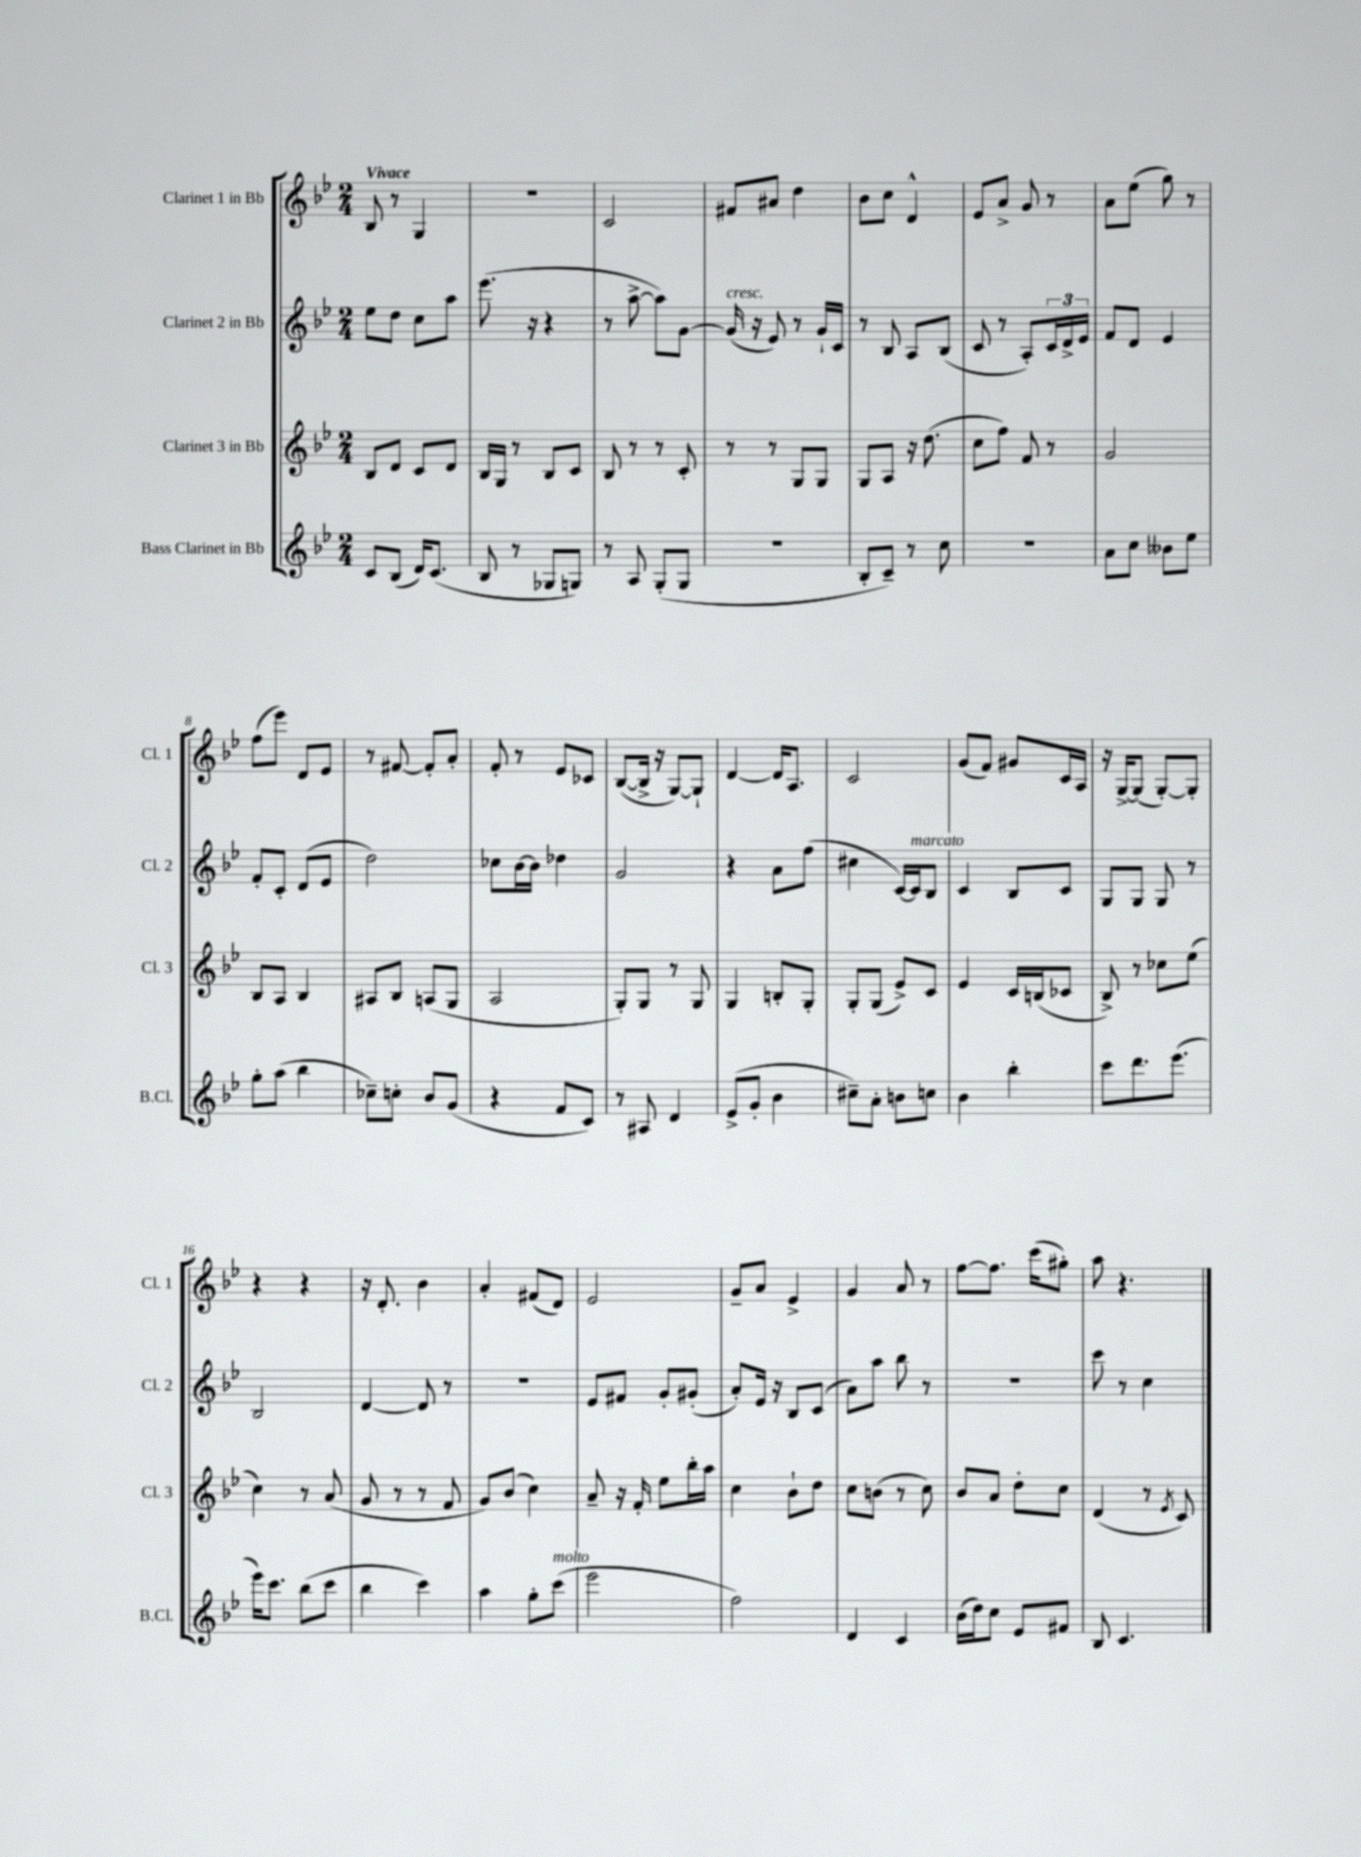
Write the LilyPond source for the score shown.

<<
\new StaffGroup <<
\new Staff = "s0" \with { instrumentName = "Clarinet 1 in Bb" shortInstrumentName = "Cl. 1" } {
    \clef treble \key bes \major \numericTimeSignature \time 2/4 \tempo "Vivace"
    bes8 r8 g4 |
    r2 |
    c'2 |
    fis'8 ais'8 d''4 |
    bes'8 c''8 d'4-^ |
    ees'8 a'8-> g'8 r8 |
    a'8 ees''8( g''8) r8 |
    f''8( ees'''8) d'8 ees'8 |
    r8 fis'8~ fis'8-. a'8-. |
    f'8-. r8 ees'8 ces'8 |
    bes8~( bes16-> r16 g8~) g8-! |
    d'4~ d'16 a8. |
    c'2 |
    g'8( f'8) gis'8 c'16 a16 |
    r16 g16~-> g8( g8~-.) g8-. |
    r4 r4 |
    r16 d'8.-. bes'4 |
    a'4-. fis'8( d'8) |
    ees'2 |
    g'8-- a'8 ees'4-> |
    g'4 a'8 r8 |
    f''8~ f''8. c'''16( gis''8-.) |
    a''8 r4. \bar "|." |
}
\new Staff = "s1" \with { instrumentName = "Clarinet 2 in Bb" shortInstrumentName = "Cl. 2" } {
    \clef treble \key bes \major \numericTimeSignature \time 2/4
    ees''8 d''8 c''8 a''8 |
    ees'''8.( r16 r4 |
    r8 a''8~-> a''8) g'8~ |
    g'16^\markup { \italic "cresc." }( r16 ees'8) r8 g'16-! c'16 |
    r8 bes8 a8 bes8( |
    c'8 r8 a8-.) \tuplet 3/2 { c'16 d'16-> ees'16 } |
    f'8 d'8 ees'4 |
    f'8-. c'8-. d'8( ees'8 |
    d''2) |
    ces''8 bes'16~ bes'16 des''4 |
    g'2 |
    r4 a'8 f''8( |
    cis''4 c'16~) c'16^\markup { \italic "marcato" } bes8 |
    c'4 bes8 c'8 |
    g8 g8 g8 r8 |
    bes2 |
    d'4~ d'8 r8 |
    r2 |
    ees'8 fis'8 g'8-. gis'8-.( |
    a'8-.) ees'16 r16 bes8 c'8( |
    a'8) a''8 bes''8 r8 |
    r2 |
    c'''8 r8 c''4 \bar "|." |
}
\new Staff = "s2" \with { instrumentName = "Clarinet 3 in Bb" shortInstrumentName = "Cl. 3" } {
    \clef treble \key bes \major \numericTimeSignature \time 2/4
    bes8 d'8 c'8 d'8 |
    bes16 g16 r8 bes8 c'8 |
    bes8 r8 r8 c'8-. |
    r8 r8 g8 g8 |
    g8 a8 r16 d''8.( |
    c''8 f''8) f'8 r8 |
    g'2 |
    bes8 a8 bes4 |
    ais8 bes8 a8( g8 |
    a2 |
    g8-.) g8 r8 g8 |
    g4 b8-. g8-. |
    g8-. g8( ees'8->) c'8 |
    ees'4 c'16 b16( ces'8 |
    bes8->) r8 ces''8 ees''8( |
    c''4) r8 a'8( |
    g'8 r8 r8 f'8 |
    g'8) bes'8( c''4) |
    a'8-- r16 f'16-. ees''8 bes''16-. a''16 |
    c''4 bes'8-! d''8 |
    c''8 b'8( r8 c''8) |
    bes'8 a'8 d''8-. c''8 |
    d'4( r8 \acciaccatura { ees'8 } c'8) \bar "|." |
}
\new Staff = "s3" \with { instrumentName = "Bass Clarinet in Bb" shortInstrumentName = "B.Cl." } {
    \clef treble \key bes \major \numericTimeSignature \time 2/4
    c'8 bes8( d'16) c'8.( |
    bes8 r8 ges8 g8) |
    r8 a8 g8-.( g8 |
    r2 |
    bes8-. c'8--) r8 c''8 |
    r2 |
    a'8 c''8 beses'8 ees''8 |
    g''8-. a''8( bes''4 |
    ces''8--) c''8-. bes'8 g'8( |
    r4 f'8 c'8) |
    r8 ais8 d'4 |
    ees'8->( g'8-. bes'4 |
    cis''8--) a'8-. b'8 c''8 |
    bes'4 bes''4-. |
    c'''8 d'''8. ees'''8.( |
    ees'''16) c'''8. bes''8( c'''8 |
    bes''4 c'''4) |
    a''4 g''8-. c'''8^\markup { \italic "molto" }( |
    ees'''2 |
    f''2) |
    d'4 c'4 |
    bes'16( d''16) c''8 ees'8 fis'8 |
    bes8 c'4. \bar "|." |
}
>>
>>
